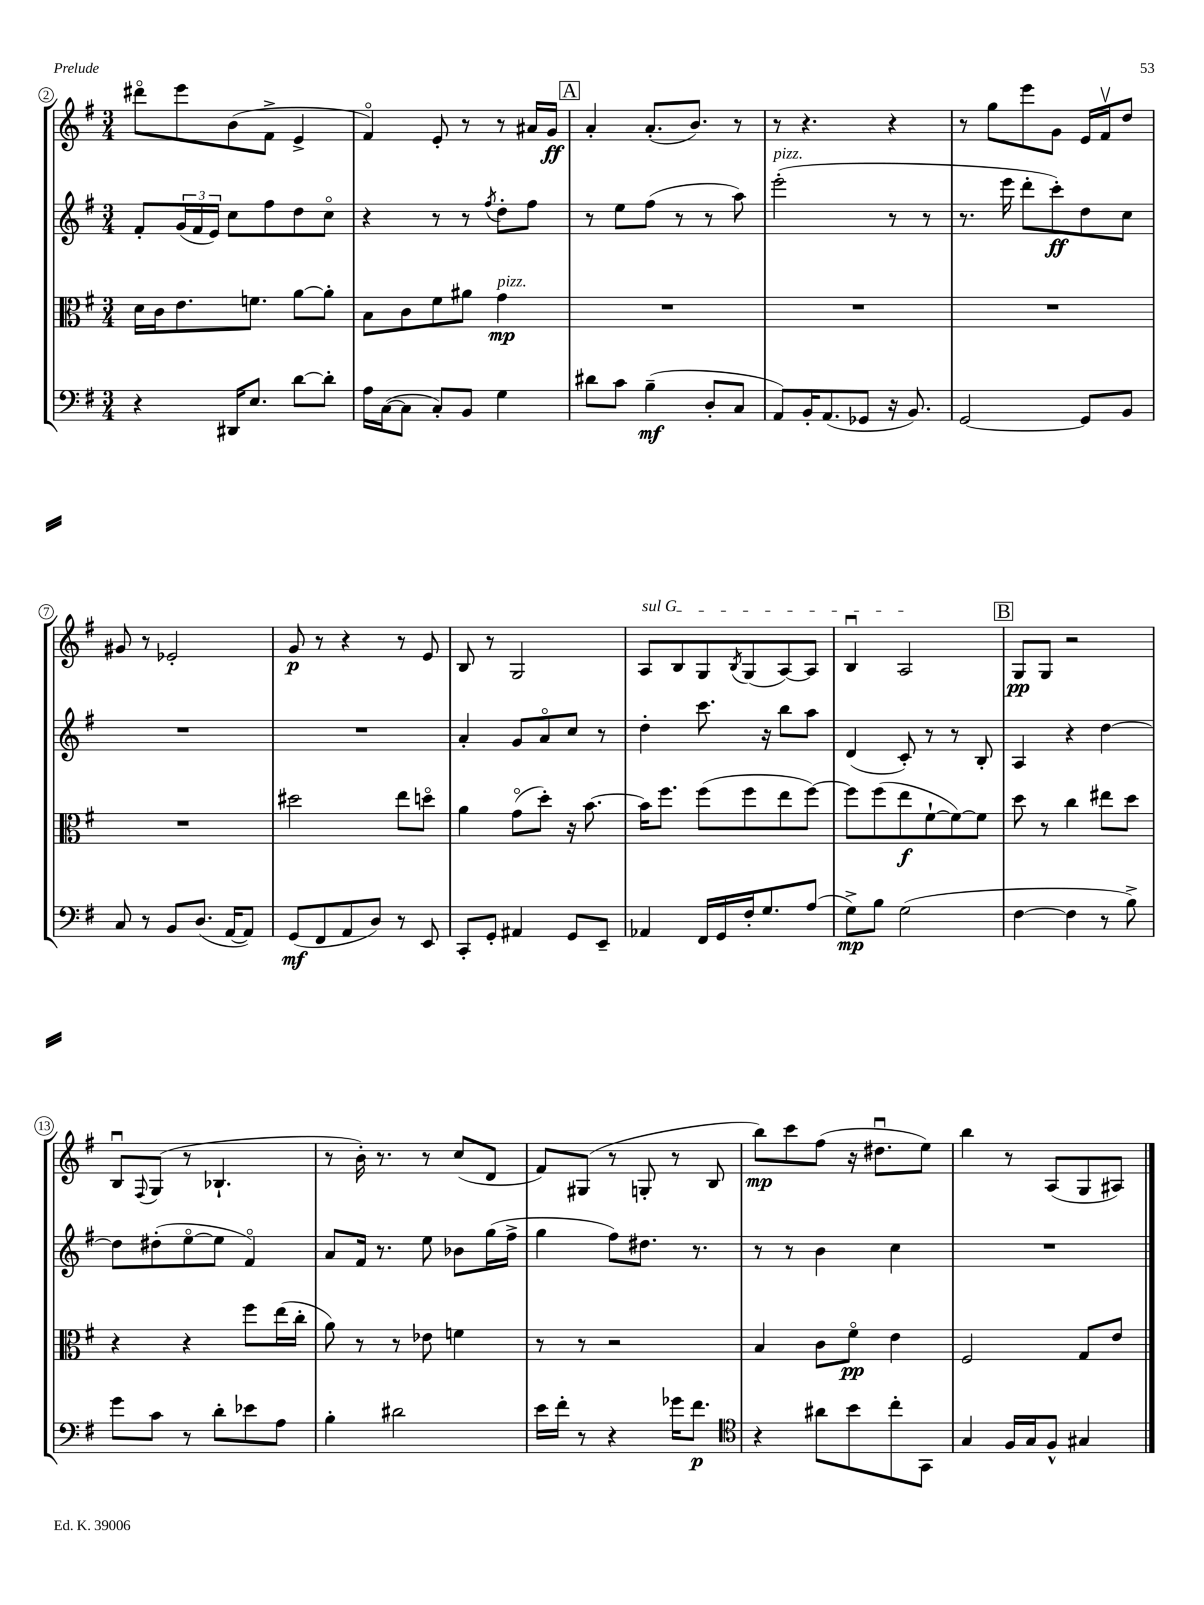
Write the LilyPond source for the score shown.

<<
\new StaffGroup <<
\new Staff = "s0" {
    \clef treble \key g \major \numericTimeSignature \time 3/4
    dis'''8\flageolet e'''8 b'8( fis'8-> e'4-> |
    fis'4\flageolet) e'8-. r8 r8 ais'16 g'16\ff |
    \mark \markup { \box "A" } a'4-. a'8.-.( b'8.) r8 |
    r8 r4. r4 |
    r8 g''8 e'''8 g'8 e'16 fis'16\upbow d''8 |
    gis'8 r8 ees'2-. |
    g'8\p r8 r4 r8 e'8 |
    b8 r8 g2 |
    \once \override TextSpanner.bound-details.left.text = \markup { \italic "sul G" } a8\startTextSpan b8 g8 \acciaccatura { b8 } g8( a8~) a8 |
    b4\downbow a2\stopTextSpan |
    \mark \markup { \box "B" } g8\pp g8 r2 |
    b8\downbow \appoggiatura { fis8 } g8( r8 bes4.-! |
    r8 b'16-.) r8. r8 c''8( d'8 |
    fis'8) gis8( r8 g8-. r8 b8 |
    b''8\mp) c'''8 fis''8( r16 dis''8.\downbow e''8) |
    b''4 r8 a8( g8 ais8) \bar "|." |
}
\new Staff = "s1" {
    \clef treble \key g \major \numericTimeSignature \time 3/4
    fis'8-. \tuplet 3/2 { g'16( fis'16 e'16) } c''8 fis''8 d''8 c''8\flageolet |
    r4 r8 r8 \acciaccatura { fis''8 } d''8-. fis''8 |
    \mark \markup { \box "A" } r8 e''8 fis''8( r8 r8 a''8) |
    e'''2-.^\markup { \italic "pizz." }( r8 r8 |
    r8. e'''16 d'''8-. c'''8-.\ff) d''8 c''8 |
    R2. |
    R2. |
    a'4-. g'8 a'8\flageolet c''8 r8 |
    d''4-. c'''8. r16 b''8 a''8 |
    d'4( c'8-.) r8 r8 b8-. |
    \mark \markup { \box "B" } a4 r4 d''4~ |
    d''8 dis''8-.( e''8~\flageolet e''8 fis'4\flageolet) |
    a'8 fis'16 r8. e''8 bes'8 g''16( fis''16-> |
    g''4 fis''8) dis''8. r8. |
    r8 r8 b'4 c''4 |
    R2. \bar "|." |
}
\new Staff = "s2" {
    \clef alto \key g \major \numericTimeSignature \time 3/4
    d'16 c'16 e'8. f'8. a'8~ a'8-. |
    b8 c'8 fis'8 ais'8 g'4\mp^\markup { \italic "pizz." } |
    \mark \markup { \box "A" } R2. |
    R2. |
    R2. |
    R2. |
    dis''2 e''8 d''8\flageolet |
    a'4 g'8\flageolet( d''8-.) r16 b'8.~ |
    b'16 fis''8. fis''8( fis''8 e''8 fis''8~) |
    fis''8 fis''8( e''8\f fis'8~-! fis'8~) fis'8 |
    \mark \markup { \box "B" } d''8 r8 c''4 eis''8 d''8 |
    r4 r4 fis''8 e''16( c''16-. |
    a'8) r8 r8 ees'8 f'4 |
    r8 r8 r2 |
    b4 c'8 fis'8\flageolet\pp e'4 |
    fis2 g8 e'8 \bar "|." |
}
\new Staff = "s3" {
    \clef bass \key g \major \numericTimeSignature \time 3/4
    r4 dis,16 e8. d'8~ d'8-. |
    a16 c16~( c8 c8-.) b,8 g4 |
    \mark \markup { \box "A" } dis'8 c'8 b4--\mf( d8-. c8 |
    a,8) b,16-. a,8.( ges,8 r16 b,8.) |
    g,2~ g,8 b,8 |
    c8 r8 b,8 d8.( a,16~ a,8) |
    g,8\mf( fis,8 a,8 d8) r8 e,8 |
    c,8-. g,8-. ais,4 g,8 e,8-- |
    aes,4 fis,16 g,16 fis16-. g8. a8( |
    g8->\mp) b8 g2( |
    \mark \markup { \box "B" } fis4~ fis4 r8 b8->) |
    g'8 c'8 r8 d'8-. ees'8 a8 |
    b4-. dis'2 |
    e'16 fis'16-. r8 r4 ges'16 fis'8.\p |
    \clef tenor r4 ais'8 b'8 c''8-. g,8 |
    g4 fis16 g16 fis8-^ gis4 \bar "|." |
}
>>
>>
\layout { \context { \Score currentBarNumber = #2 \override BarNumber.stencil = #(make-stencil-circler 0.1 0.3 ly:text-interface::print) } }
